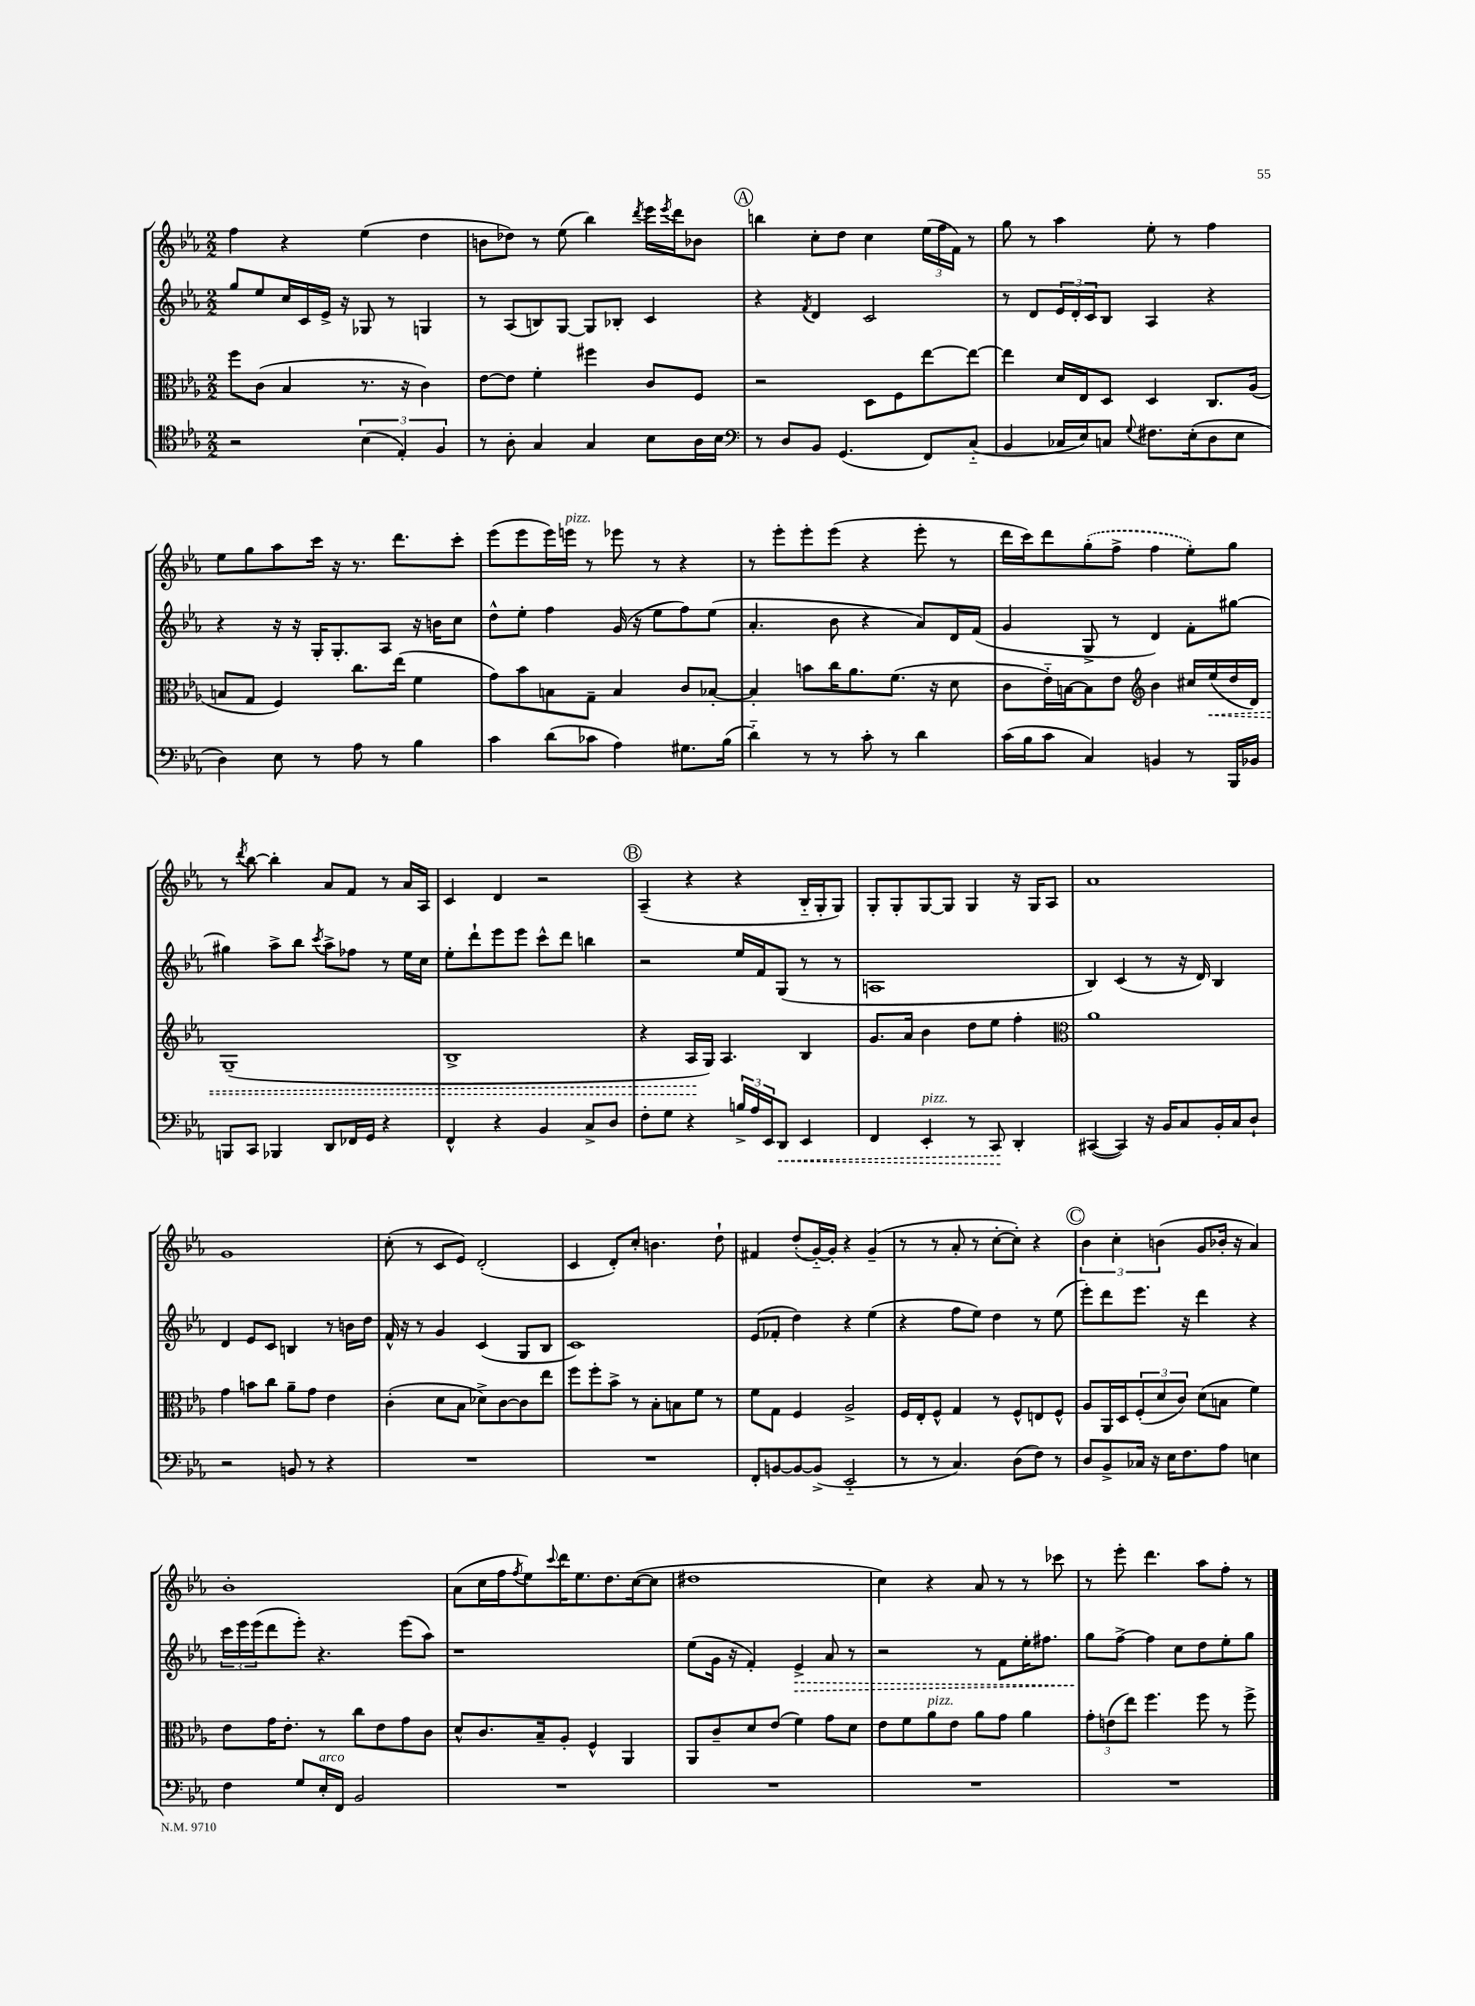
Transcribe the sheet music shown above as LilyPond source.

<<
\new StaffGroup <<
\new Staff = "s0" {
    \clef treble \key ees \major \numericTimeSignature \time 2/2
    f''4 r4 ees''4( d''4 |
    b'8 des''8) r8 ees''8( bes''4) \acciaccatura { d'''8 } ees'''16 \acciaccatura { ees'''8 } d'''16 bes'8 |
    \mark \markup { \circle "A" } b''4 c''8-. d''8 c''4 \tuplet 3/2 { ees''16( f''16 f'16) } r8 |
    g''8 r8 aes''4 ees''8-. r8 f''4 |
    ees''8 g''8 aes''8 c'''16 r16 r8. d'''8. c'''8-. |
    ees'''8( ees'''8 ees'''16) e'''16^\markup { \italic "pizz." } r8 ees'''8 r8 r4 |
    r8 ees'''8-. ees'''8-. ees'''8( r4 ees'''8-. r8 |
    d'''16 c'''16) d'''8 \once \slurDashed g''8-.( f''8-> f''4 ees''8-.) g''8 |
    r8 \acciaccatura { d'''8 } bes''8~ bes''4-. aes'8 f'8 r8 aes'16 aes16 |
    c'4 d'4 r2 |
    \mark \markup { \circle "B" } aes4--( r4 r4 bes16-_ g16-. g8) |
    g8-. g8-. g8~ g8 g4 r16 g16 aes8 |
    aes'1 |
    g'1 |
    c''8-.( r8 c'8 ees'8) d'2-.( |
    c'4 d'8-.) c''8-. b'4. d''8-! |
    fis'4 d''8-.( g'16~-_) g'16-. r4 g'4--( |
    r8 r8 aes'8-. r8 c''8~-. c''8-.) r4 |
    \mark \markup { \circle "C" } \tuplet 3/2 { bes'4 c''4-. b'4( } g'8 bes'16-. r16 aes'4) |
    bes'1-. |
    aes'8( c''16 f''16 \acciaccatura { f''8 } ees''8) \appoggiatura { c'''8 } d'''16 ees''8. d''8. c''16~( c''8 |
    dis''1 |
    c''4) r4 aes'8 r8 r8 ces'''8 |
    r8 ees'''8-. d'''4. aes''8 f''8-. r8 \bar "|." |
}
\new Staff = "s1" {
    \clef treble \key ees \major \numericTimeSignature \time 2/2
    g''8 ees''8 c''16 c'16 ees'16-> r16 ges8 r8 g4 |
    r8 aes8( b8) g8~ g8 bes8-. c'4 |
    \mark \markup { \circle "A" } r4 \acciaccatura { f'8 } d'4 c'2 |
    r8 d'8 \tuplet 3/2 { ees'16 d'16-. c'16 } bes8 aes4 r4 |
    r4 r16 r16 g16-. g8.-. aes8 r16 b'16 c''8 |
    d''8-^ ees''8-. f''4 g'16( r16 ees''8 f''8) ees''8( |
    aes'4.-. bes'8 r4 aes'8) d'16 f'16( |
    g'4 g8-> r8 d'4) f'8-. gis''8~ |
    gis''4 aes''8-> bes''8 \acciaccatura { c'''8 } aes''8-> fes''8 r8 ees''16 c''16 |
    ees''8-. d'''8-! ees'''8 ees'''8 c'''8-^ d'''8 b''4 |
    \mark \markup { \circle "B" } r2 ees''16 f'16 g8( r8 r8 |
    a1 |
    bes4) c'4( r8 r16 d'16) bes4 |
    d'4 ees'8 c'8 b4 r8 b'16 d''16 |
    f'16-^ r16 r8 g'4 c'4( g8 bes8 |
    c'1) |
    ees'8( fes'8-. d''4) r4 ees''4( |
    r4 f''8 ees''8) d''4 r8 ees''8( |
    \mark \markup { \circle "C" } ees'''8-.) d'''8 ees'''8. r16 d'''4 r4 |
    \tuplet 3/2 { c'''16 ees'''16 ees'''16( } d'''8 ees'''8-.) r4. ees'''8( aes''8) |
    r1 |
    ees''8( g'16 r16 f'4-.) \once \override Hairpin.style = #'dashed-line ees'4->\> aes'8 r8 |
    r2 r8 f'8 ees''16-. fis''8. |
    g''8\! f''8~-> f''4 c''8 d''8 ees''8-. g''8 \bar "|." |
}
\new Staff = "s2" {
    \clef alto \key ees \major \numericTimeSignature \time 2/2
    f''8 c'8( bes4 r8. r16 c'4) |
    ees'8~ ees'8 f'4-. fis''4 c'8 f8 |
    \mark \markup { \circle "A" } r2 d8 f8 ees''8~ ees''8~ |
    ees''4 d'16 ees16 d8 d4 c8. aes16( |
    b8 g8 f4) c''8. ees''16( f'4 |
    g'8) bes'8 b8 g8-- b4 c'8 bes8~-. |
    bes4-. b'8 c''16 aes'8. f'8.( r16 d'8 |
    c'8 ees'16-_) b16~ b8 ees'8 \clef treble bes'4 cis''16 \once \override Hairpin.style = #'dashed-line ees''16\<( d''16 d'16) |
    g1--( |
    bes1-> |
    \mark \markup { \circle "B" } r4 aes16\! g16) aes4. bes4 |
    g'8. aes'16 bes'4 d''8 ees''8 f''4-. |
    \clef alto aes'1 |
    g'4 b'8 c''8 aes'8-- g'8 ees'4 |
    c'4-.( d'8 bes8 des'8->) c'8~ c'8 ees''8 |
    f''8 f''8-. bes'8-> r8 bes8-. b8 f'8 r8 |
    f'8 g8 f4 aes2-> |
    f16 ees16-. f8-^ g4 r8 f8-^ e8 f8-^ |
    \mark \markup { \circle "C" } aes8 aes,16 d16 \tuplet 3/2 { f8-.( d'8 c'8) } d'8( b8 f'4) |
    ees'8 g'16 ees'8.-. r8 c''8 ees'8 g'8 c'8 |
    d'8-^ c'8. bes16-- aes8-. f4-^ aes,4 |
    aes,8 c'8-- d'8 ees'8( f'4) g'8 d'8 |
    ees'8 f'8 aes'8^\markup { \italic "pizz." } ees'8 aes'8 g'8 aes'4 |
    \tuplet 3/2 { g'8-. e'8( ees''8) } f''4. f''8 r8 f''8-> \bar "|." |
}
\new Staff = "s3" {
    \clef tenor \key ees \major \numericTimeSignature \time 2/2
    r2 \tuplet 3/2 { bes4( ees4-.) f4 } |
    r8 aes8-. g4 g4 bes8 aes16 bes16 |
    \mark \markup { \circle "A" } \clef bass r8 d8 bes,8 g,4.( f,8) c8-_( |
    bes,4 ces16 ees16) c8 \appoggiatura { g8 } fis8. ees16-.( d8 ees8 |
    d4) ees8 r8 aes8 r8 bes4 |
    c'4 d'8( ces'8 aes4) gis8. bes16( |
    d'4-_) r8 r8 c'8-. r8 d'4 |
    c'16( bes16 c'8 c4) b,4 r8 bes,,16 bes,16 |
    b,,8 c,8 bes,,4 d,8 fes,16 g,16 r4 |
    f,4-^ r4 bes,4 c8-> d8 |
    \mark \markup { \circle "B" } f8-. g8 r4 \tuplet 3/2 { b16-> aes16 ees,16 } \once \override Hairpin.style = #'dashed-line d,8\< ees,4 |
    f,4 ees,4-.^\markup { \italic "pizz." } r8 c,8\! d,4-. |
    cis,4~( cis,4) r16 bes,16 c8 bes,16-. c16 d8-! |
    r2 b,8 r8 r4 |
    R1 |
    R1 |
    f,8-. b,8~ b,8~ b,8->( ees,2-_ |
    r8 r8 c4.) d8( f8) r8 |
    \mark \markup { \circle "C" } d8 bes,8-> ces16 r16 ees16 f8. aes8 e4 |
    f4 g8 ees16-.^\markup { \italic "arco" } f,16 bes,2 |
    R1 |
    R1 |
    R1 |
    R1 \bar "|." |
}
>>
>>
\layout { \context { \Score \remove "Bar_number_engraver" } }
